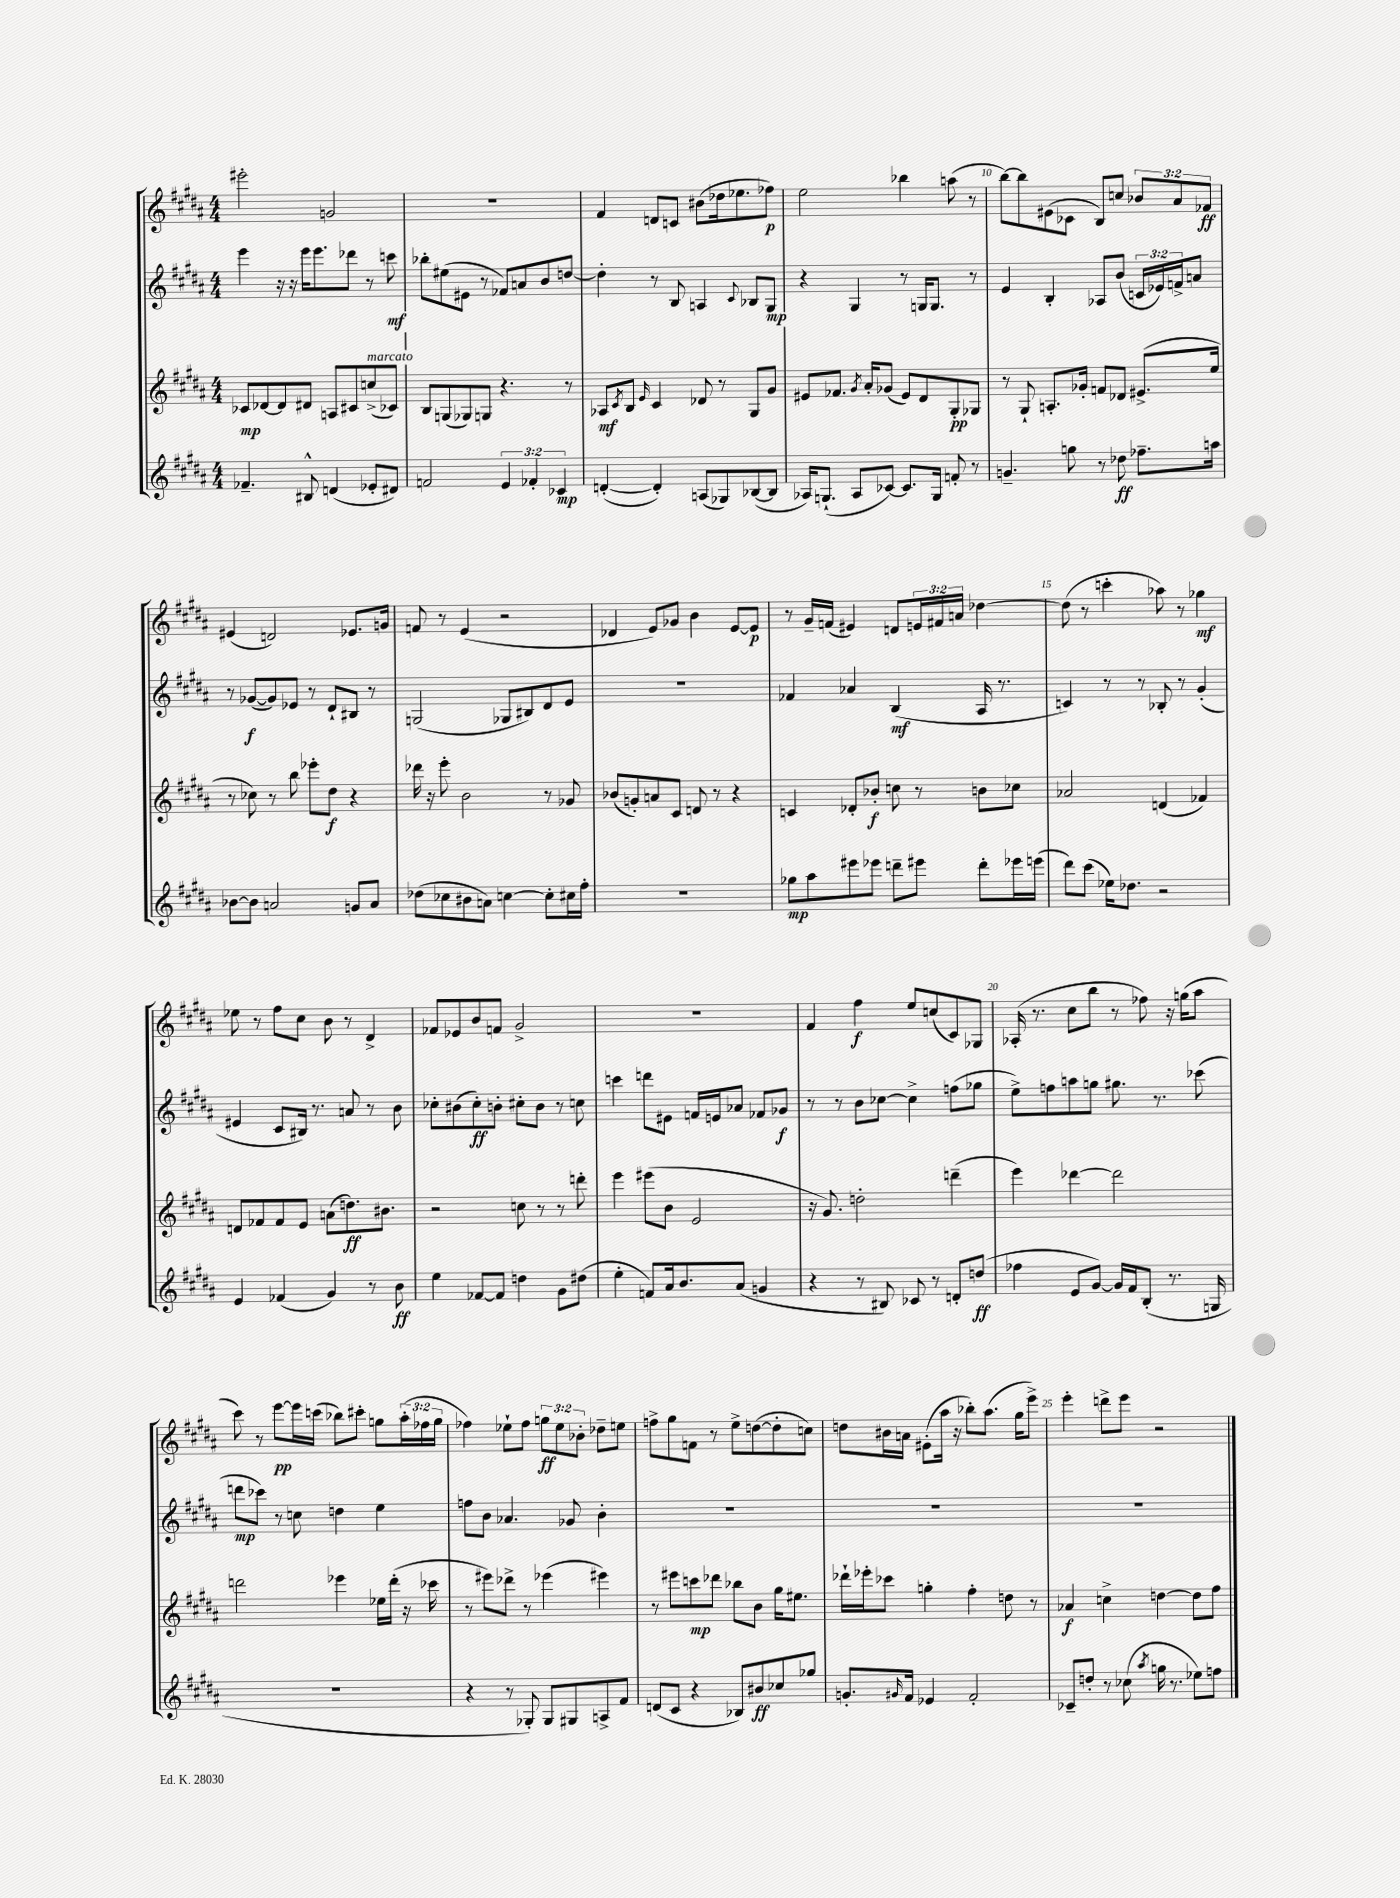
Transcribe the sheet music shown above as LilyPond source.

<<
\new StaffGroup <<
\new Staff = "s0" {
    \clef treble \key b \major \numericTimeSignature \time 4/4 \override Staff.TupletNumber.text = #tuplet-number::calc-fraction-text
    eis'''2-. g'2 |
    R1 |
    fis'4 d'8 c'8 bis'8( des''16 ees''8. fes''8\p) |
    e''2 bes''4 a''8( r8 |
    b''8~) b''8 eis'8( ces'8 b8) c''8 \tuplet 3/2 { bes'8 ais'8 fes'8\ff } |
    eis'4( d'2) ees'8. g'16 |
    f'8 r8 e'4( r2 |
    des'4 e'8) ges'8 b'4 e'8~ e'8\p |
    r8 gis'16-- f'16( eis'4) d'8 \tuplet 3/2 { e'16 fis'16 a'16 } des''4~ |
    des''8( r8 c'''4-. aes''8) r8 ges''4\mf |
    ees''8 r8 fis''8 cis''8 b'8 r8 dis'4-> |
    fes'8 ees'8 b'8 f'8 gis'2-> |
    R1 |
    fis'4 fis''4\f e''8 c''8( cis'8) ges8 |
    aes16-.( r8. cis''8 b''8 r8 fes''8) r16 g''16( ais''8 |
    cis'''8) r8 e'''8~\pp e'''16 c'''16( bes''8) cis'''8-. g''8 \tuplet 3/2 { ais''16-.( fes''16 g''16 } |
    fes''4) ees''8-! fes''8 \tuplet 3/2 { g''8\ff ees''8 bes'8-. } des''8-- e''8 |
    f''8-> gis''8 f'8 r8 e''8-> d''8~( d''8-. c''8) |
    d''8 bis'16 a'16 eis'8-.( ais''16 r16 bes''8-.) ais''8.( gis''16 e'''8->) |
    e'''4-. d'''8-> e'''8 r2 \bar "|." |
}
\new Staff = "s1" {
    \clef treble \key b \major \numericTimeSignature \time 4/4 \override Staff.TupletNumber.text = #tuplet-number::calc-fraction-text
    e'''4 r16 r16 e'''16 e'''8. des'''8 r8 c'''8\mf |
    bes''8-. eis''8( eis'8 r8 fes'8) a'8 b'8 d''8~ |
    d''4-. r8 b8 a4 \appoggiatura { cis'8 } bes8 gis8\mp |
    r4 gis4 r8 g16 g8. r8 |
    e'4 b4-. aes8 b'8( \tuplet 3/2 { c'16 ees'16) f'16-> } a'8 |
    r8 ges'8~\f( ges'8) ees'8 r8 dis'8-! bis8 r8 |
    g2( ges8 bis8) dis'8 e'8 |
    R1 |
    fes'4 aes'4 b4\mf( ais16 r8. |
    c'4) r8 r8 bes8-. r8 gis'4-.( |
    eis'4 cis'8 bis16) r8. a'8 r8 b'8 |
    ces''8-. bis'8( ces''8-.\ff) b'8-. cis''8-. b'8 r8 c''8 |
    c'''4 d'''8 eis'8 f'16 e'16 aes'8 fes'8 ges'8\f |
    r8 r8 b'8 ces''8~ ces''4-> f''8( ges''8 |
    e''8->) f''8 a''8 g''8 gis''8. r8. ces'''8( |
    d'''8\mp ces'''8) r8 c''8 d''4 e''4 |
    f''8 b'8 aes'4. ges'8 b'4-. |
    R1 |
    R1 |
    R1 \bar "|." |
}
\new Staff = "s2" {
    \clef treble \key b \major \numericTimeSignature \time 4/4
    ces'8\mp des'8~ des'8 dis'8 a8 cis'8 c''8->^\markup { \italic "marcato" }( ces'8) |
    b8 g8( ges8) g8 r4. r8 |
    aes8\mf \acciaccatura { cis'8 } b8 \grace { e'16 } cis'4 des'8 r8 gis8 gis'8 |
    eis'8 fes'8. \acciaccatura { gis'8 } ais'16-. ges'8( eis'8) dis'8 gis8-.\pp ges8 |
    r8 gis8-! a8.-. ges'16-. f'8 des'8 eis'8.->( e''16 |
    r8 ces''8) r8 b''8 ees'''8-. dis''8\f r4 |
    des'''16 r16 e'''8-. b'2 r8 ges'8 |
    bes'8( g'8-.) a'8 cis'8 d'8 r8 r4 |
    c'4 des'8-. bes'8-.\f c''8 r8 b'8 ces''8 |
    aes'2 d'4( fes'4) |
    d'8 fes'8 fes'8 e'8 a'8( d''8.\ff) bis'8. |
    r2 c''8 r8 r8 d'''8-. |
    e'''4 eis'''8( b'8 e'2 |
    r16 gis'8.) d''2-. d'''4--( |
    e'''4) des'''4~ des'''2 |
    d'''2 ees'''4 ees''16 d'''16-.( r16 ces'''16 |
    r8 eis'''8) des'''8-> r8 ees'''4( eis'''4) |
    r8 eis'''8 c'''8\mp des'''8 bes''8 b'8 gis''16 eis''8. |
    des'''16-! ees'''16-. ces'''8 g''4-. fis''4-. d''8 r8 |
    aes'4\f c''4-> d''4~ d''8 fis''8 \bar "|." |
}
\new Staff = "s3" {
    \clef treble \key b \major \numericTimeSignature \time 4/4 \override Staff.TupletNumber.text = #tuplet-number::calc-fraction-text
    fes'4.-- bis8-^ d'4( ees'8-. dis'8) |
    f'2 \tuplet 3/2 { e'4 fes'4-. ces'4\mp } |
    d'4~-.( d'4-.) a8( ges8) bes8~( bes8 |
    aes16) g8.-!( aes8 ces'8~) ces'8. g16 f'8-. r8 |
    g'4.-- g''8 r8 des''8\ff fes''8.-- a''16 |
    bes'8~ bes'8 a'2 g'8 a'8 |
    des''8( ces''8 bis'8 a'8) c''4~ c''8-. cis''16 fis''16-. |
    R1 |
    ges''8\mp ais''8 eis'''8 ees'''8 d'''8-- eis'''8 d'''8-. ees'''16 e'''16( |
    dis'''8) cis'''8( ees''16) des''8. r2 |
    e'4 fes'4( gis'4) r8 b'8\ff |
    e''4 fes'8~ fes'8 d''4 gis'8 dis''8( |
    e''4-. f'8) ais'16 b'8. ais'8( g'4 |
    r4 r8 bis8) ces'8 r8 d'8-. d''8\ff( |
    fes''4 e'8 gis'8~) gis'16 fis'16 b8-.( r8. g16 |
    R1 |
    r4 r8 ges8-.) ges8 gis8 a8-> fis'8 |
    d'8( cis'8 r4 bes8) bis'8\ff ces''8 ges''8 |
    g'8.-. \grace { gis'16 } fis'16 ees'4 fis'2-. |
    ces'8-- d''8-. r8 ces''8( \acciaccatura { ais''8 } g''16 r8. ees''8) f''8 \bar "|." |
}
>>
>>
\layout { \context { \Score currentBarNumber = #6 \override BarNumber.break-visibility = ##(#f #t #t) barNumberVisibility = #(every-nth-bar-number-visible 5) } }
